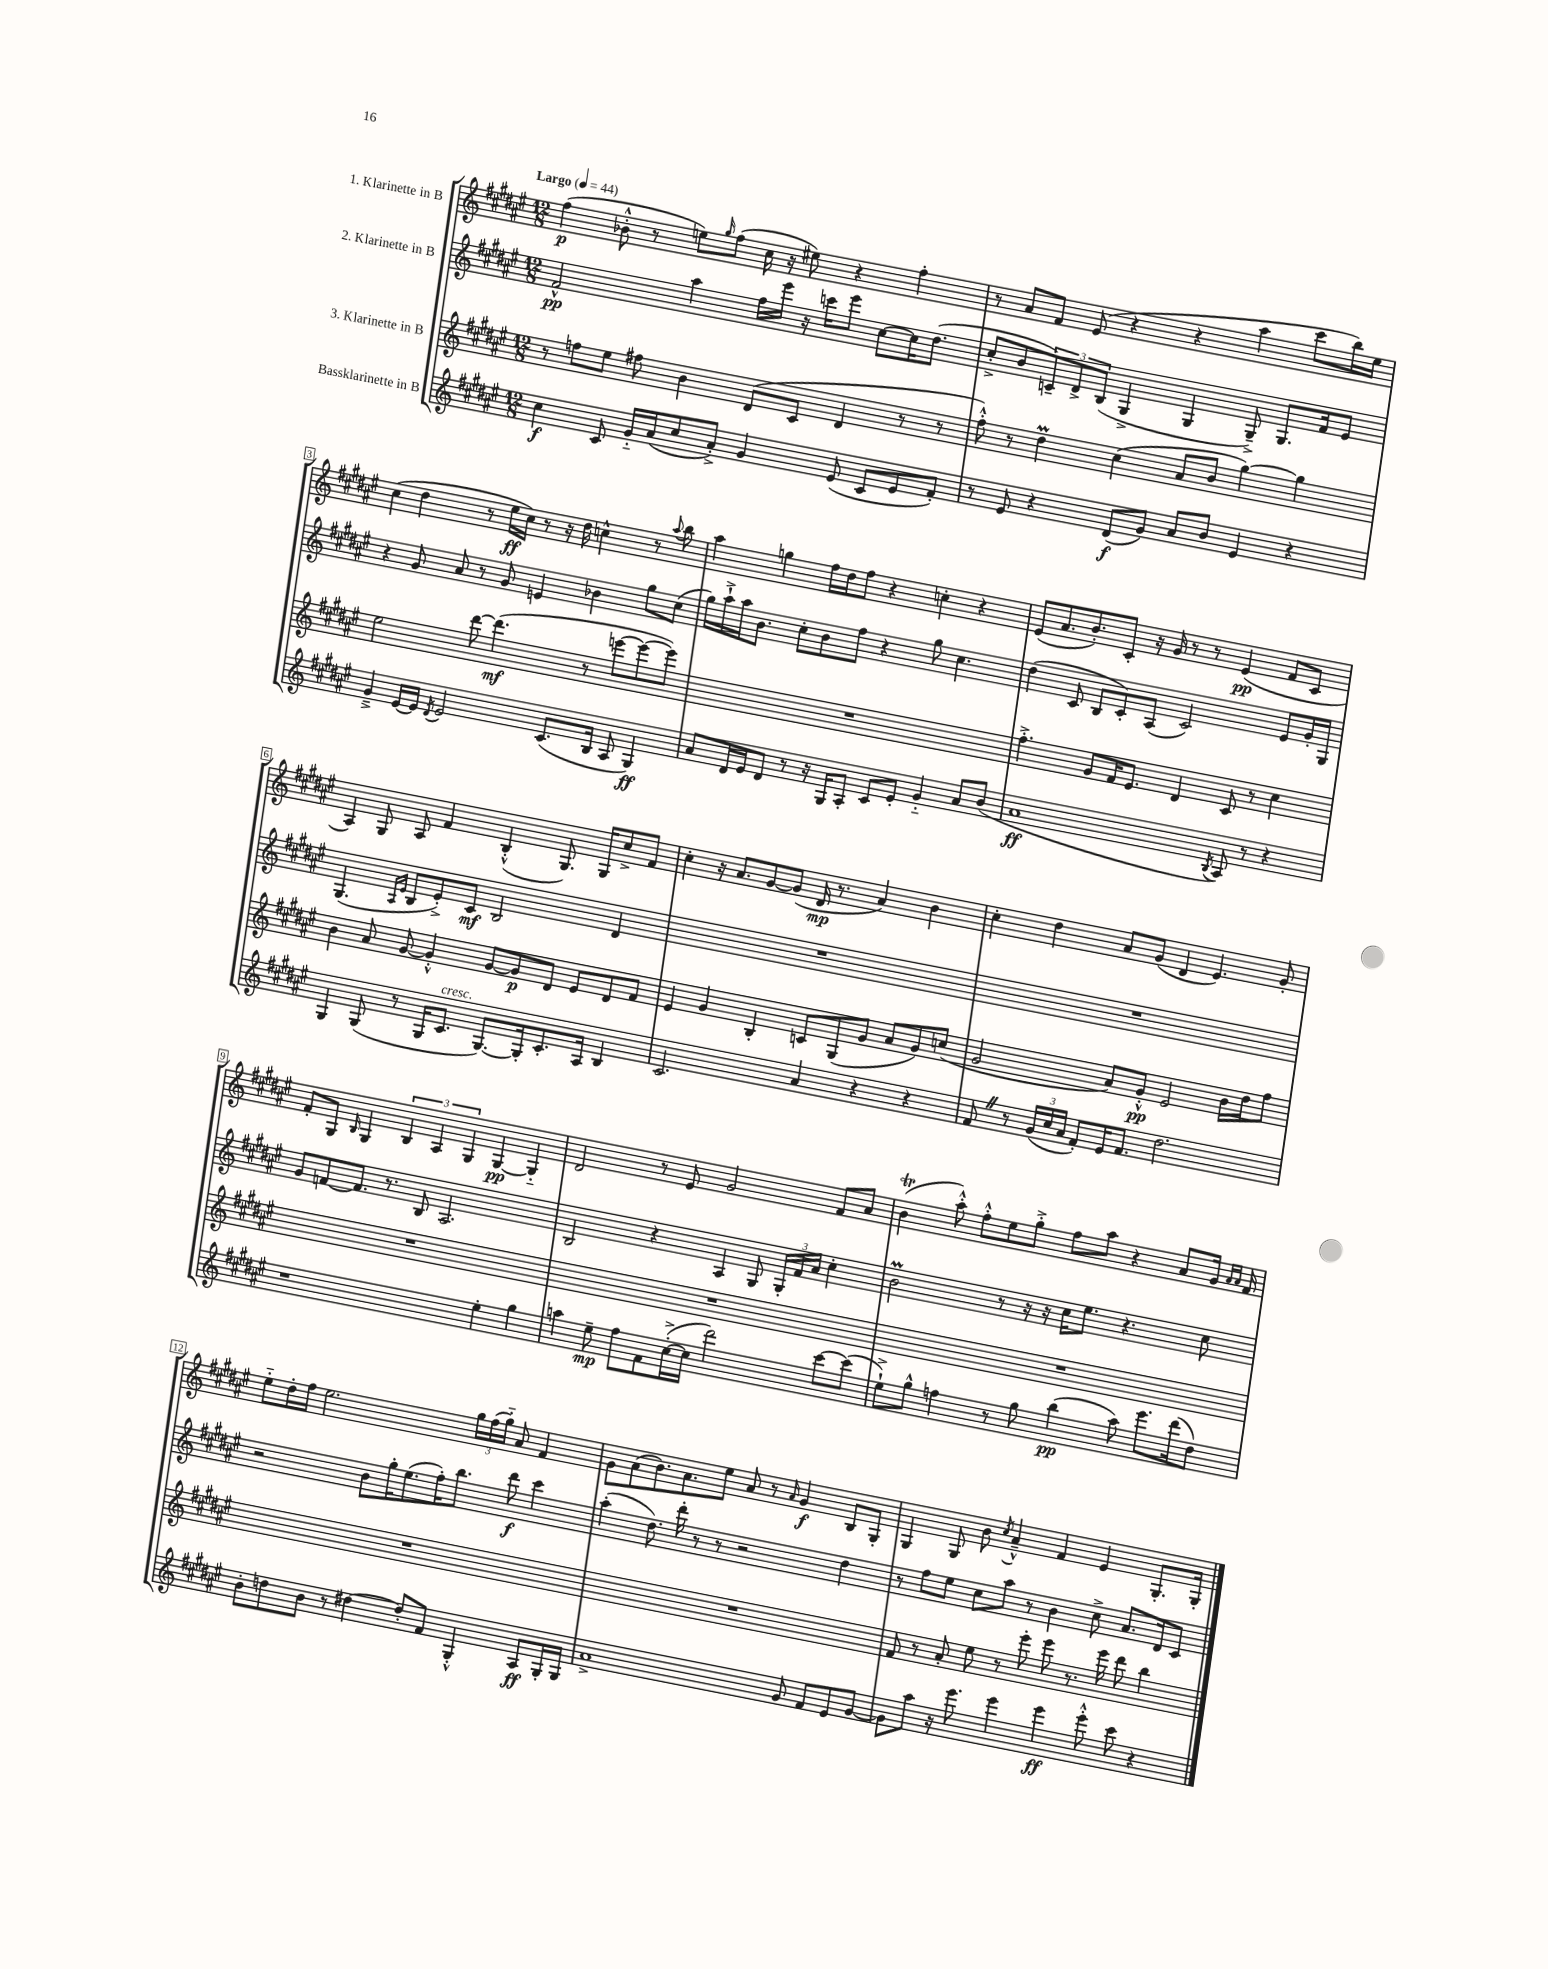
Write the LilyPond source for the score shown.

<<
\new StaffGroup <<
\new Staff = "s0" \with { instrumentName = "1. Klarinette in B" } {
    \clef treble \key fis \major \numericTimeSignature \time 12/8 \tempo "Largo" 4 = 44
    fis''4\p( bes'8-.-^ r8 e''8) \grace { gis''16 } fis''8( cis''16 r16 eis''8) r4 fis''4-. |
    r8 ais'8 fis'8 eis'8( r4 r4 ais''4 cis'''8 b''16) eis''16 |
    cis''4( dis''4 r8 eis''16\ff cis''16) r8 r16 dis''16 c''4-^ r8 \appoggiatura { ais''8 } b''8 |
    ais''4 g''4 fis''16 dis''16 fis''8 r4 c''4-. r4 |
    eis'8( ais'8. b'8.-.) cis'8-. r16 gis'16 r8 r8 eis'4\pp( fis'8 cis'8 |
    ais4) gis8 ais8 fis'4 b4-.-^( gis8.) gis16 cis''8-> fis'8 |
    cis''4-. r16 ais'8. gis'8~ gis'8( dis'16\mp r8. ais'4) b'4 |
    cis''4-. dis''4 ais'8 gis'8( dis'4 eis'4.) gis'8-. |
    fis'8-. gis8 \grace { b16 } gis4 \tuplet 3/2 { b4 ais4 gis4 } gis4~\pp gis4-_ |
    dis'2 r8 eis'8 gis'2 fis'8 ais'8 |
    b'4\trill( ais''8-.-^) fis''8-.-^ eis''8 gis''8-.-> fis''8 ais''8 r4 ais'8 gis'16 \grace { ais'16 ais'16 } fis'16 |
    eis''8-_ dis''16-. fis''16 eis''2. \tuplet 3/2 { gis''16 fis''16( gis''16-_) } ais'8 fis'4 |
    gis'8 ais'8( b'8.) ais'8. eis''8 ais'8 r8 \grace { ais'16 } gis'4\f b8 gis8-. |
    gis4 gis8 b'8 \acciaccatura { cis''8 } ais'4---^ fis'4 eis'4 gis8.-. gis16-. \bar "|." |
}
\new Staff = "s1" \with { instrumentName = "2. Klarinette in B" } {
    \clef treble \key fis \major \numericTimeSignature \time 12/8
    fis'2-^\pp ais''4 fis''16 eis'''16 r16 c'''16 eis'''8 cis''8~ cis''16 dis''8.( |
    cis''8-.-> b'8 \tuplet 3/2 { c'8--) dis'8-> b8( } gis4-> gis4 gis8--->) gis8. fis'16 eis'8 |
    r4 gis'8 ais'8 r8 gis'8 e'4 bes'4 gis''8 cis''8( |
    gis''16) ais''16-!-> ais''16 b'8. cis''8-. b'8 fis''8 r4 gis''8 cis''4. |
    dis''4( cis'8 b8 cis'8-.) ais8( cis'2) eis'8 gis'16-. gis16 |
    gis4.( \grace { ais16 eis'16 } b8 eis'8-.->) cis'8\mf b2 dis'4 |
    R1. |
    R1. |
    gis'8 f'8~ f'8. r8. b8 ais2. |
    b2 r4 ais4 gis8 \tuplet 3/2 { gis16-. fis'16 ais'16 } cis''4-. |
    b'2\prall r8 r16 r16 cis''16 eis''8. r4. cis''8 |
    r2 b'8 gis''16-. eis''8.( fis''16-.) b''8. dis'''8\f cis'''4 |
    ais''4-.( dis''8.) dis'''16-. r8 r8 r2 dis''4 |
    r8 fis''8 eis''8 cis''8 ais''8 r8 b'4 cis''8-> ais'8. dis'16 cis'8 \bar "|." |
}
\new Staff = "s2" \with { instrumentName = "3. Klarinette in B" } {
    \clef treble \key fis \major \numericTimeSignature \time 12/8
    r8 f''8 eis''8 fis''8 b'4 dis'8( cis'8 dis'4 r8 r8 |
    fis''8-.-^) r8 dis''4\prall cis''4( ais'8 b'8 gis''4~) gis''4 |
    eis''2 dis'''8~ dis'''4.\mf( r8 e'''8~ e'''8~ e'''8) |
    R1. |
    fis''4.-.-> gis'8 fis'16 eis'8. dis'4 cis'8 r8 cis''4 |
    b'4 ais'8 gis'8~ gis'4-.-^ gis'8~ gis'8\p dis'8 eis'8 dis'8 fis'8 |
    eis'4 gis'4 b4-. c'8 gis8( gis'8 ais'8 gis'8) c''8( |
    gis'2 ais'8) gis'8-.-^\pp eis'2 b'16 dis''16 fis''8 |
    R1. |
    R1. |
    R1. |
    R1. |
    R1. |
    fis'8 r8 ais'8-. eis''8 r8 eis'''8-. eis'''8 r8. eis'''16 dis'''8 b''4 \bar "|." |
}
\new Staff = "s3" \with { instrumentName = "Bassklarinette in B" } {
    \clef treble \key fis \major \numericTimeSignature \time 12/8
    cis''4\f cis'8 gis'16-_ ais'16( cis''8 ais'8-.->) gis'4 eis'8( cis'8 eis'8 fis'8-.) |
    r8 eis'8 r4 dis'8\f( gis'8) ais'8 b'8 eis'4 r4 |
    gis'4---> eis'16~ eis'16 \acciaccatura { dis'8 } eis'2 cis'8.( b16 ais8 gis4\ff) |
    ais'8 dis'16 eis'16 dis'8 r8 r16 gis16 ais8-. cis'8 eis'8-. gis'4-_ ais'8 b'8( |
    ais'1\ff \acciaccatura { b8 } ais8) r8 r4 |
    gis4 gis8( r8 gis16 cis'8.^\markup { \italic "cresc." } gis8.~) gis16-. cis'8.-. ais16 b4 |
    cis'2. ais'4 r4 r4 |
    fis'8 \once \override BreathingSign.text = \markup { \musicglyph "scripts.caesura.straight" } \breathe r8 \tuplet 3/2 { gis'16( cis''16 ais'16 } fis'8-.) eis'16 fis'8. dis''2. |
    r1 eis''4-. gis''4 |
    a''4 eis''8--\mp fis''8 fis'8 cis''16~-.->( cis''16 dis'''2) cis'''8~ cis'''8( |
    eis''8-!->) gis''8-^ f''4 r8 gis''8 b''4\pp( ais''8) eis'''8. dis'''16( dis''8) |
    b'8-. d''8 b'8 r8 dis''4~ dis''8-. fis'8 gis4-.-^ ais8\ff gis16-. gis16 |
    ais'1-> gis'8 fis'8 eis'8 gis'8~ |
    gis'8 ais''8 r16 eis'''8. eis'''4 eis'''4\ff eis'''8-.-^ cis'''8 r4 \bar "|." |
}
>>
>>
\layout { \context { \Score \override BarNumber.stencil = #(make-stencil-boxer 0.1 0.3 ly:text-interface::print) } }
